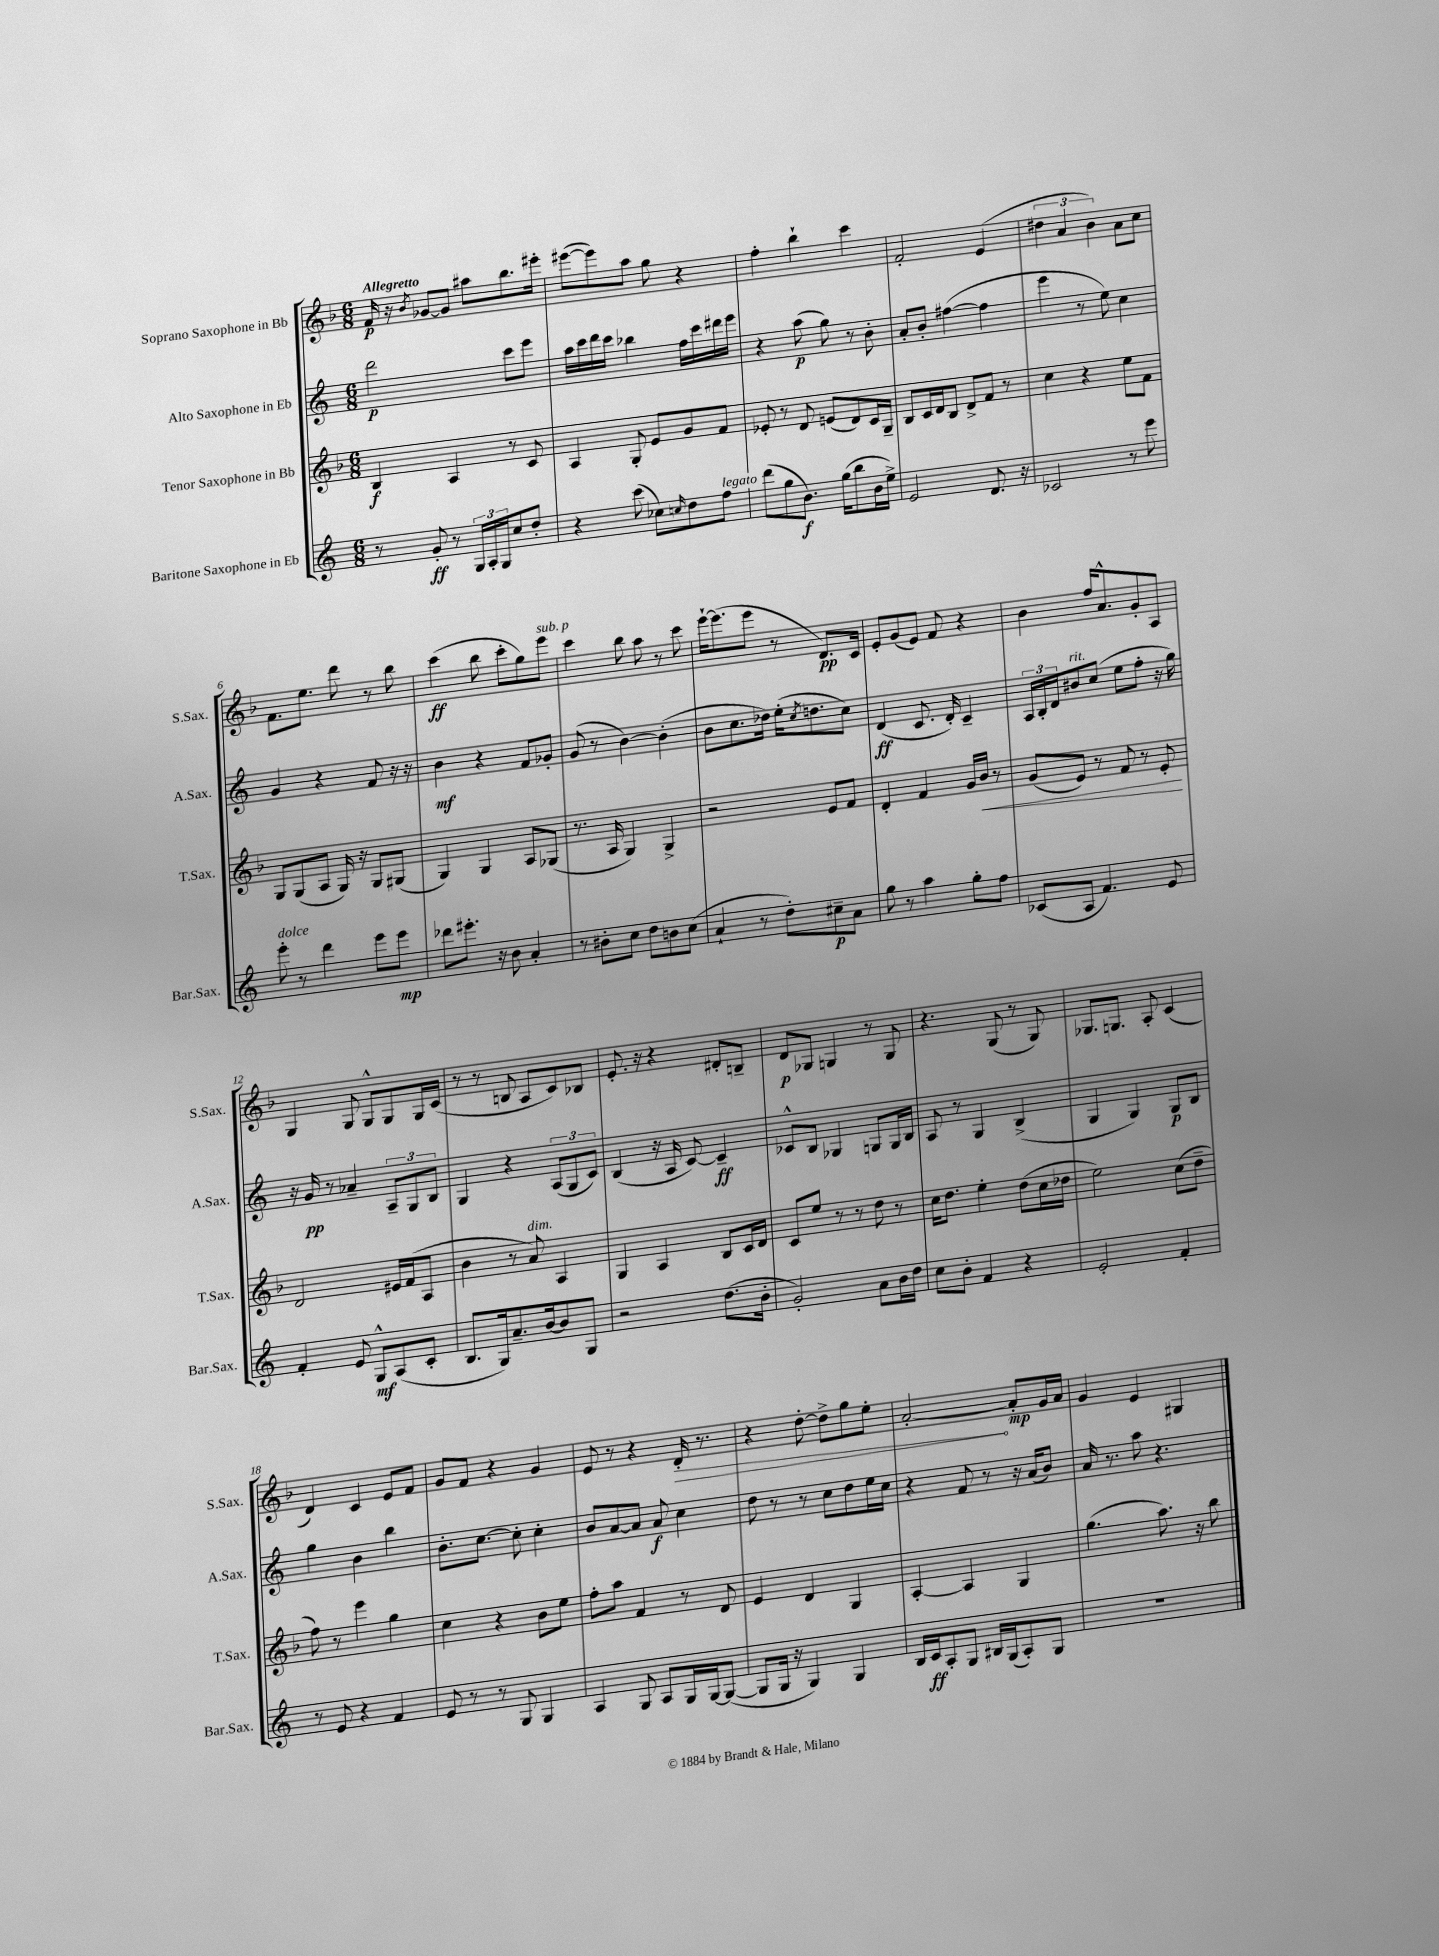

**kern	**kern	**kern	**kern
*staff4	*staff3	*staff2	*staff1
*clefG2	*clefG2	*clefG2	*clefG2
*k[]	*k[b-]	*k[]	*k[b-]
*M6/8	*M6/8	*M6/8	*M6/8
8r	4B-	2ddd	16f
.	.	.	16r
.	.	.	8qb-
8g'	.	.	[8g-
8r	4A	.	8g-]
24G	.	.	8aa#
24A'	.	.	.
24G	.	.	.
8cc	8r	8ccc	8.bb-
8dd'	8c	8eee	.
.	.	.	16eee#'
=	=	=	=
4r	4A	16aa	([8eee#
.	.	16ccc	.
.	.	16ddd	8eee#])
.	.	16ccc	.
(8ccc	8G'	4bb-	8aa
8cc-)	8e	.	8gg
16qqcc	.	.	.
8dd	8g	16ff	4r
.	.	16ccc	.
8ff	8f	16ddd#	.
.	.	16eee	.
=	=	=	=
(8ddd	8e-'	4r	4ff'
8gg	8r	.	.
8.b)	8d	(8aa	4bb-`
.	(8e	8gg)	.
(16gg	.	.	.
8bb	8d)	8r	4ccc
16b	16c	8b'	.
16ee^)	16G~	.	.
=	=	=	=
2e	8B-	8a'	2f'
.	16c	8b'	.
.	16d	.	.
.	8B-	([4ff#	.
.	8d^	.	.
8.d	8f	4ff#]	(4e
.	8r	.	.
16r	.	.	.
=	=	=	=
2c-	4cc	4eee	6dd#
.	.	.	6a
.	4r	8r	.
.	.	.	6b-)
.	.	8ee)	.
8r	8ee	4cc	8a
8eee	8f	.	8cc
=	=	=	=
8eee'	8G	4g	8.f
8r	(8G	.	.
.	.	.	8.ee
4ddd	8A	4r	.
.	16G)	.	8ddd
.	16r	.	.
8eee	8G	8f	8r
8eee	(8G#	16r	8bb-
.	.	16r	.
=	=	=	=
8ddd-	4G)	4b	(4ccc
8.eee#'	.	.	.
.	4G	4r	8bb-
16r	.	.	.
8b	.	.	8ccc'
4a'	8A	8f	8gg)
.	(8G-	8g-'	8eee
=	=	=	=
8r	8.r	(8g	4ccc
8b#'	.	8r	.
.	16A	.	.
8cc	4G)	[4b)	8bb-
8dd	.	.	8aa
8b	4G^	(4b']	8r
(8cc	.	.	8ccc
=	=	=	=
4a`	2r	8b	[16eee`
.	.	.	(8.eee]
.	.	8.cc	.
8r	.	.	8eee
.	.	16dd-)	.
8dd')	.	(16ee'	8r
.	.	8qcc	.
.	.	8.dd	.
8cc#~	8e	.	8.d)
8a	8f	8cc)	.
.	.	.	16c
=	=	=	=
8gg	4d'	(4d	8e'
8r	.	.	(8g
4aa	4f	8.c	8e)
.	.	.	8f
.	.	16d')	.
8gg'	16g	4c~	4r
.	16b-	.	.
8ff	8r	.	.
=	=	=	=
(8c-	(8g	24A	4b-
.	.	24B'	.
.	.	24d	.
8A	8e)	8b#	.
4.f)	8r	(8cc	16ff
.	.	.	8.a^^
.	8f	8ee	.
.	8r	8ff'	8g'
8e	8e'	16r	8A
.	.	16gg)	.
=	=	=	=
4f'	2d	16r	4G
.	.	16g	.
.	.	8r	.
8e	.	4a-~	8G
8G^^	.	.	8G^^
(8A	16e#	12A~	8G
.	(16f	.	.
.	.	12G	.
8c'	8A	.	16G
.	.	12B	.
.	.	.	(16c
=	=	=	=
8.B	4b-	4G	8r
.	.	.	8r
16G)	.	.	.
8.a~	8r	4r	8B
.	8a)	.	8A
[16b	.	.	.
8b]	4A	(12A	8c)
.	.	12G	.
8G	.	.	8B-
.	.	12c)	.
=	=	=	=
2r	4G	(4B	8.e'
.	.	.	16r
.	4A	16r	4r
.	.	16A	.
.	.	[8c)	.
(8.dd	8B-	4c~]	8d#'
.	16c	.	8B~
16b'	16d	.	.
=	=	=	=
2g')	8c	8c-^^	8d
.	8ee	8B	8G-
.	8r	4G-	4G
.	8r	.	.
8a	8dd	8G	8r
16b	8r	16G	8G
16dd	.	16B	.
=	=	=	=
8cc	16cc	8A	4.r
.	8.dd	.	.
8b'	.	8r	.
4f	4ee'	4G	.
.	.	.	(8G
4r	(8dd	(4B^	8r
.	16cc	.	8G)
.	16dd-	.	.
=	=	=	=
2e'	2ee)	4G	8.G-
.	.	.	8.G
.	.	4G)	.
.	.	.	8A'
4f'	(8cc	8G	(4c
.	8dd~	8B	.
=	=	=	=
8r	8ff)	4gg	4d)
8e	8r	.	.
4r	4eee	4b	4c
4f	4gg	4bb	8e
.	.	.	8f
=	=	=	=
8e	4cc	8.b'	8g
8r	.	.	8f
.	.	[8.cc	.
8r	4r	.	4r
8G	.	8cc']	.
4G	8b-	4cc'	4g
.	8ee	.	.
=	=	=	=
4A	8ff'	8b	8e
.	8aa	[8a	8r
8G	4f	8a]	4r
8A	.	8a	.
16G	8r	4cc	16d'
[16G	.	.	8.r
(8G_	8d	.	.
=	=	=	=
8G]	4e	8dd	4r
16G	.	8r	.
16r	.	.	.
4G)	4d	8r	[8dd'
.	.	8cc	8dd^]
4G	4G	8dd	8gg
.	.	16ee	8ee'
.	.	16cc	.
=	=	=	=
16B	[4A'	4r	[2a'
16c	.	.	.
8A'	.	.	.
8G	4A]	8f	.
16B#	.	8r	.
(16G	.	.	.
8A')	4G	16r	8a']
.	.	(16a	.
8G	.	8b)	16g
.	.	.	16a
=	=	=	=
2.r	(4.gg	16a	4g
.	.	8.r	.
.	.	8aa	4e
.	8.aa)	4.r	.
.	.	.	4G#
.	16r	.	.
.	8bb-	.	.
==	==	==	==
*-	*-	*-	*-
